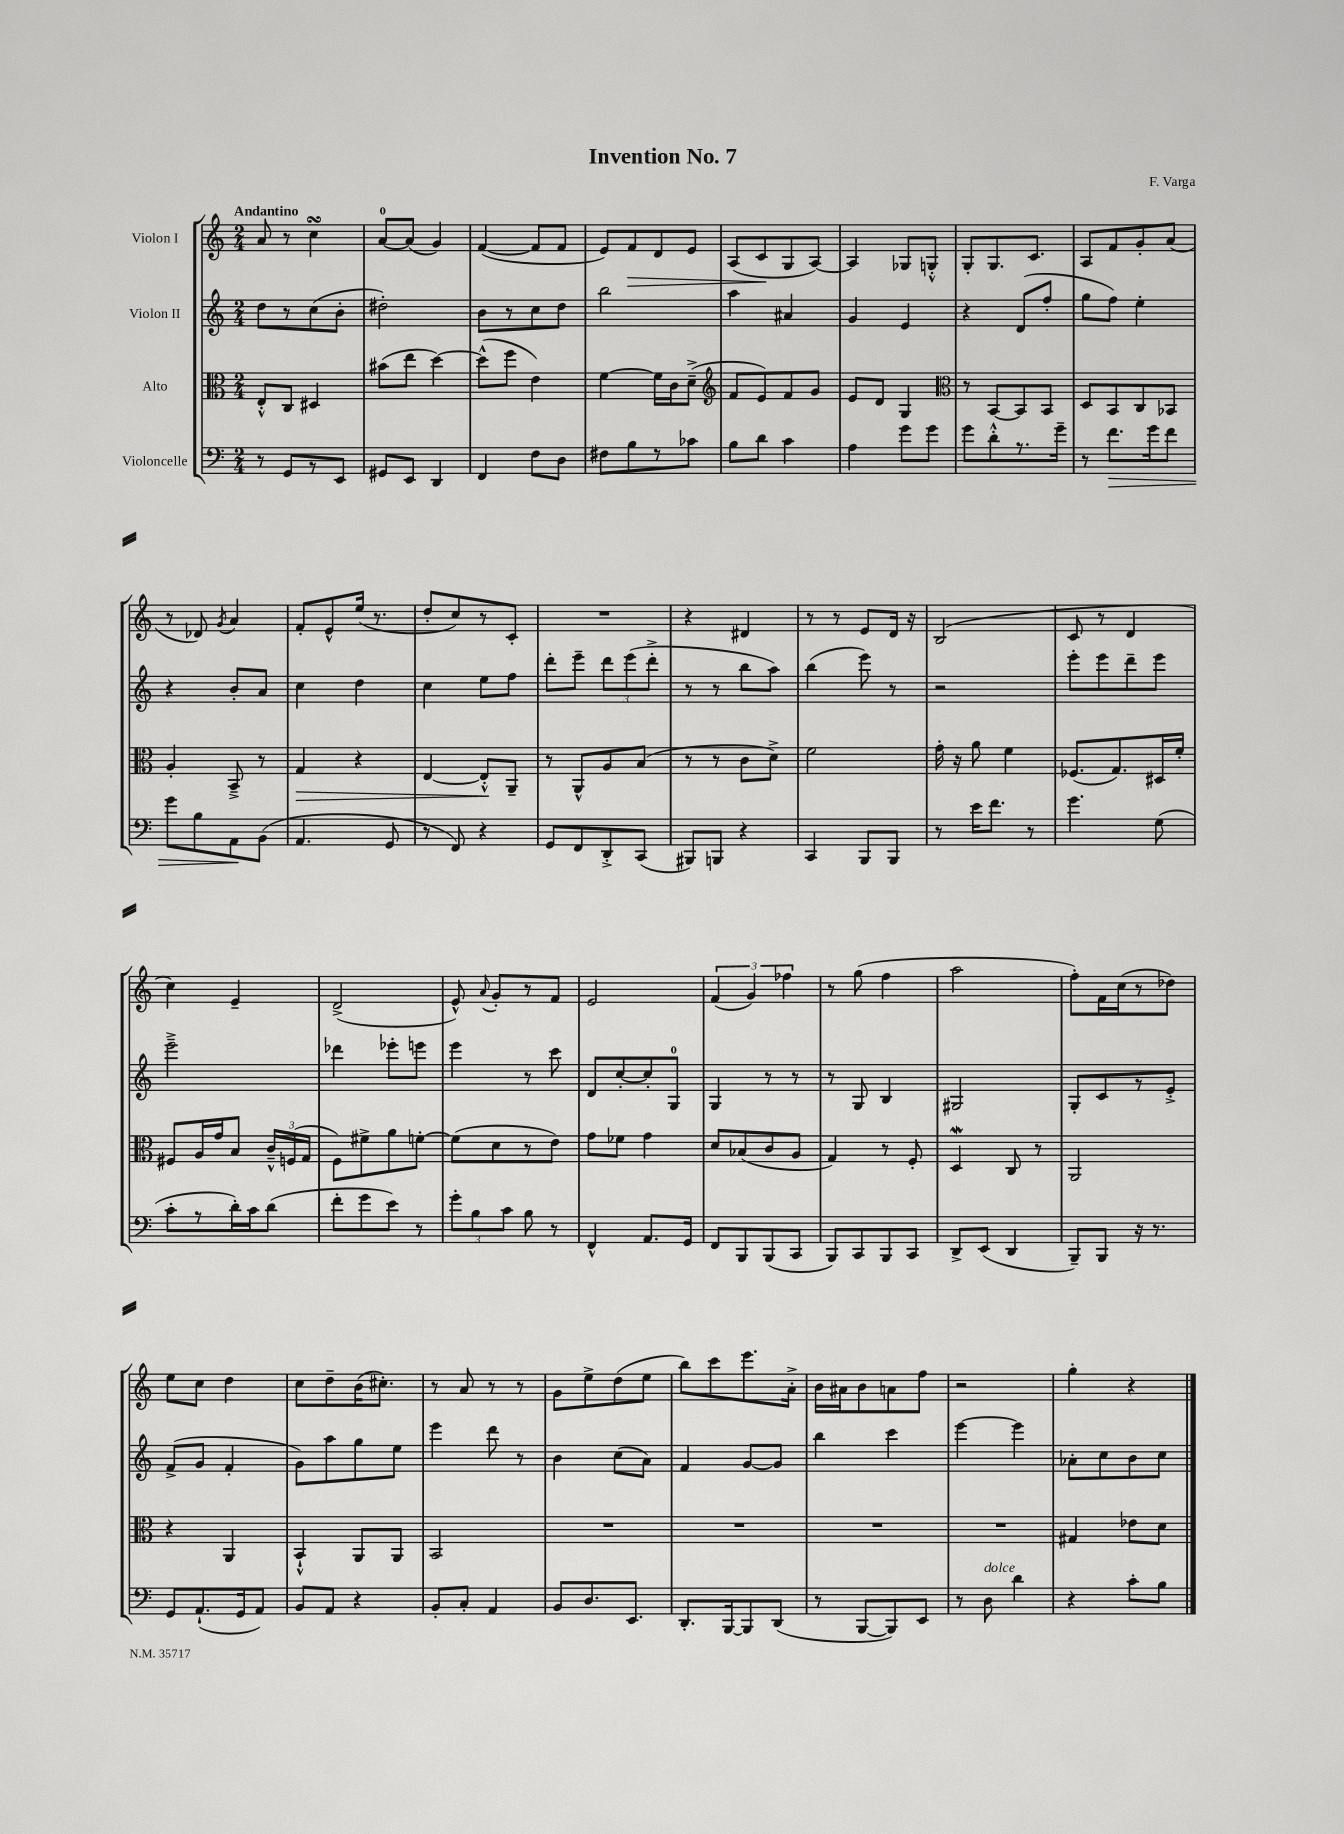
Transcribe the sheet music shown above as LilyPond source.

\header { title = "Invention No. 7" composer = "F. Varga" }
<<
\new StaffGroup <<
\new Staff = "s0" \with { instrumentName = "Violon I" } {
    \clef treble \key c \major \numericTimeSignature \time 2/4 \tempo "Andantino"
    \autoBeamOff a'8 r8 c''4\turn |
    a'8[-0~ a'8]( g'4) |
    f'4~( f'8[ f'8] |
    e'8[) f'8\> d'8 e'8] |
    a8[( c'8\! g8 a8]~) |
    a4 ges8[ g8]-.-^ |
    g8[-. g8. c'8.] |
    a8[ f'8 g'8-. a'8]( |
    r8 des'8) \acciaccatura { g'8 } a'4 |
    f'8[-. e'8-^ e''16]( r8. |
    d''8[-. c''8) r8 c'8]-. |
    R2 |
    r4 dis'4 |
    r8 r8 e'8[ d'16] r16 |
    b2( |
    c'8 r8 d'4 |
    c''4) e'4-- |
    d'2->( |
    e'8-^) \appoggiatura { a'8 } g'8[-. r8 f'8] |
    e'2 |
    \tuplet 3/2 { f'4( g'4) fes''4 } |
    r8 g''8( f''4 |
    a''2 |
    f''8[-.) f'16 c''16( r8 des''8]) |
    e''8[ c''8] d''4 |
    c''8[ d''8-- b'16( cis''8.]-.) |
    r8 a'8 r8 r8 |
    g'8[ e''8-> d''8( e''8] |
    b''8[) c'''8 e'''8. a'16]-.-> |
    b'16[ ais'16 b'8 a'8 f''8] |
    r2 |
    g''4-. r4 \bar "|." |
}
\new Staff = "s1" \with { instrumentName = "Violon II" } {
    \clef treble \key c \major \numericTimeSignature \time 2/4
    \autoBeamOff d''8[ r8 c''8( b'8]-. |
    dis''2-.) |
    b'8[ r8 c''8 d''8] |
    b''2 |
    a''4 ais'4 |
    g'4 e'4 |
    r4 d'8[( f''8]-. |
    g''8[ f''8]) e''4-. |
    r4 b'8[-. a'8] |
    c''4 d''4 |
    c''4 e''8[ f''8] |
    d'''8[-. e'''8]-- \tuplet 3/2 { d'''8[ e'''8( d'''8]-.-> } |
    r8 r8 b''8[ a''8]) |
    b''4( e'''8) r8 |
    r2 |
    e'''8[-. e'''8 d'''8-- e'''8] |
    e'''2---> |
    des'''4 ees'''8[-. e'''8] |
    e'''4 r8 c'''8 |
    d'8[ c''8~-. c''8-. g8]-0 |
    g4 r8 r8 |
    r8 g8 b4 |
    gis2 |
    g8[-. c'8 r8 e'8]-.-> |
    f'8[->( g'8] f'4-. |
    g'8[) a''8 g''8 e''8] |
    e'''4 d'''8 r8 |
    b'4 c''8[( a'8]) |
    f'4 g'8[~ g'8] |
    b''4 c'''4 |
    e'''4~ e'''4 |
    aes'8[-. c''8 b'8 c''8] \bar "|." |
}
\new Staff = "s2" \with { instrumentName = "Alto" } {
    \clef alto \key c \major \numericTimeSignature \time 2/4
    \autoBeamOff e8[-.-^ c8] dis4 |
    bis'8[( e''8] d''4~) |
    d''8[-^( f''8] e'4) |
    f'4~ f'16[ c'16 d'8]--->( |
    \clef treble f'8[ e'8) f'8 g'8] |
    e'8[ d'8] g4 |
    \clef alto r8 b,8[~ b,8 b,8] |
    d8[ b,8 c8 bes,8] |
    a4-. b,8---> r8 |
    g4\> r4 |
    e4~ e8[-.-^\! a,8]-- |
    r8 a,8[-^ a8 b8]( |
    r8 r8 c'8[ d'8]->) |
    f'2 |
    g'16-. r16 a'8 f'4 |
    fes8.[( g8.) dis16 f'16]-. |
    fis8[ a16 g'16 b8] \tuplet 3/2 { c'16[---^ f16( g16] } |
    f8[) fis'8-> a'8 f'8]~-. |
    f'8[( d'8 r8 e'8]) |
    g'8[ fes'8] g'4 |
    d'8[ bes8( c'8 a8] |
    g4) r8 f8-. |
    d4\mordent c8 r8 |
    a,2 |
    r4 a,4 |
    b,4-!-^ a,8[ a,8] |
    b,2 |
    R2 |
    R2 |
    R2 |
    R2 |
    gis4 ees'8[ d'8] \bar "|." |
}
\new Staff = "s3" \with { instrumentName = "Violoncelle" } {
    \clef bass \key c \major \numericTimeSignature \time 2/4
    \autoBeamOff r8 g,8[ r8 e,8] |
    gis,8[ e,8] d,4 |
    f,4 f8[ d8] |
    fis8[ b8 r8 ces'8] |
    b8[ d'8] c'4 |
    a4 g'8[ g'8] |
    g'8[ d'8-.-^ r8. g'16]-- |
    r8 f'8.[\> g'16 f'8] |
    g'8[ b8 a,8\! b,8]( |
    a,4. g,8 |
    r8 f,8) r4 |
    g,8[ f,8 d,8-.-> c,8]( |
    bis,,8[) b,,8] r4 |
    c,4 b,,8[ b,,8] |
    r8 e'16[ f'8.] r8 |
    g'4. g8( |
    c'8[-. r8 d'16-.) c'16 d'8]( |
    f'8[-. g'8 e'8]) r8 |
    \tuplet 3/2 { g'8[-. b8 c'8] } b8 r8 |
    f,4-^ a,8.[ g,16] |
    f,8[ b,,8 b,,8( c,8] |
    b,,8[) c,8 b,,8 c,8] |
    d,8[-> e,8]( d,4 |
    b,,8[--) b,,8] r16 r8. |
    g,8[ a,8.-!( g,16 a,8]) |
    b,8[ a,8] r4 |
    b,8[-. c8]-. a,4 |
    b,8[ d8. e,8.] |
    d,8.[-. b,,16~ b,,8 d,8]( |
    r8 b,,8[~ b,,8) e,8] |
    r8 d8^\markup { \italic "dolce" } d'4 |
    r4 c'8[-. b8] \bar "|." |
}
>>
>>
\layout { \context { \Score \remove "Bar_number_engraver" } }
